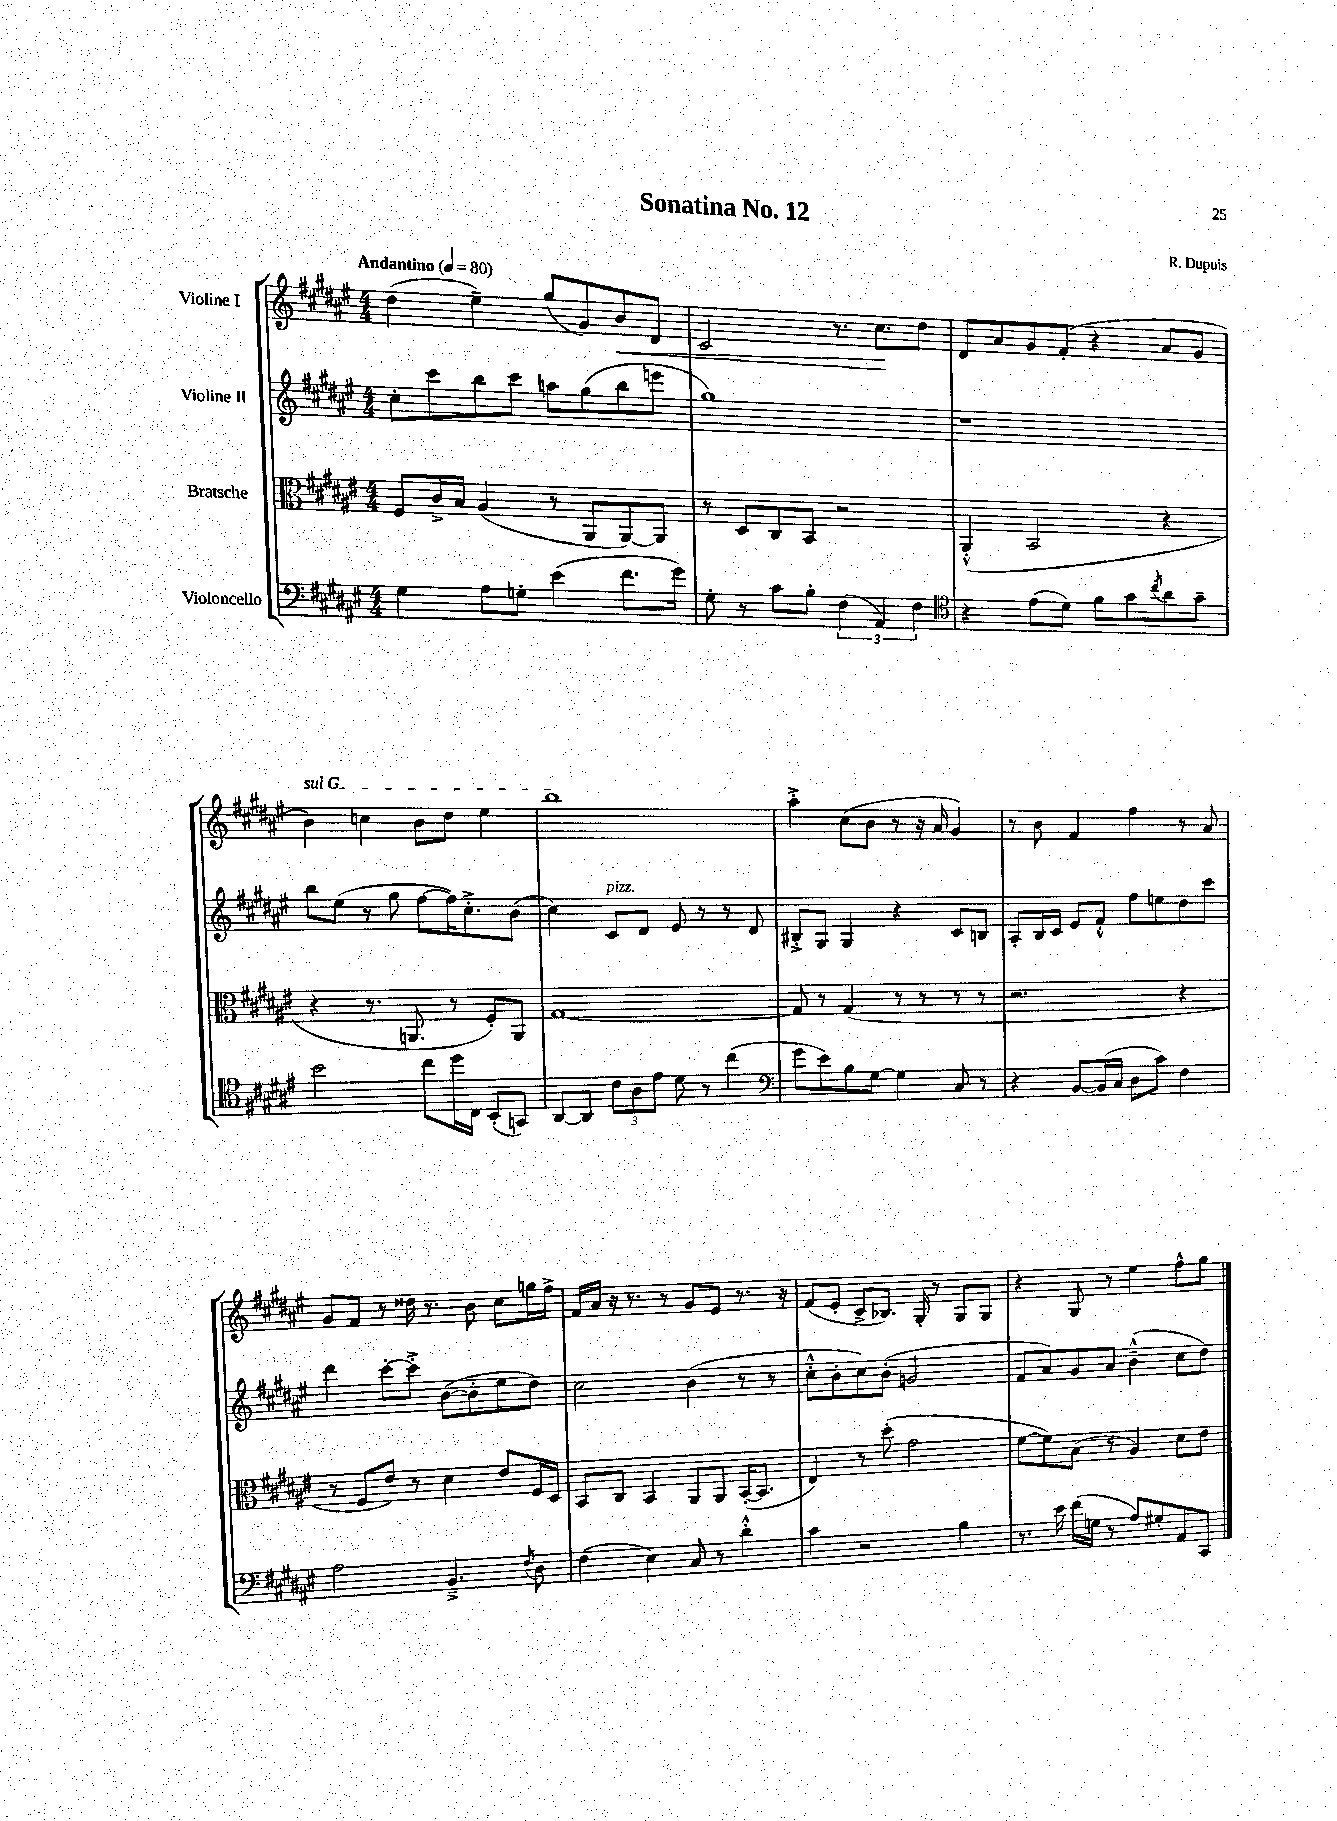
\header { title = "Sonatina No. 12" composer = "R. Dupuis" }
<<
\new StaffGroup <<
\new Staff = "s0" \with { instrumentName = "Violine I" } {
    \clef treble \key fis \major \numericTimeSignature \time 4/4 \tempo "Andantino" 4 = 80
    dis''4( eis''4--) gis''8( gis'8) b'8\< dis'8 |
    cis'2 r8. cis''8.\! dis''8 |
    dis'8 ais'8 gis'8 fis'8-.( r4 ais'8 gis'8 |
    \once \override TextSpanner.bound-details.left.text = \markup { \italic "sul G" } b'4\startTextSpan) c''4 b'8 dis''8 eis''4 |
    b''1\stopTextSpan |
    ais''4-.-> cis''8( b'8 r8 r16 ais'16 gis'4) |
    r8 b'8 fis'4 fis''4 r8 ais'8 |
    gis'8 fis'8 r8 disis''16 r8. b'8 cis''8 g''16 fis''16-> |
    fis'16 ais'16 r16 r8. r8 gis'8 eis'8 r8. r16 |
    fis'8( eis'8-. cis'8-> bes8.) gis16-. r8 gis8 gis8 |
    r4 gis8 r8 eis''4 fis''8-^ gis''8 \bar "|." |
}
\new Staff = "s1" \with { instrumentName = "Violine II" } {
    \clef treble \key fis \major \numericTimeSignature \time 4/4
    cis''8-. cis'''8 b''8 cis'''8 a''8 gis''8( b''8 e'''8 |
    gis''1) |
    r1 |
    b''8 eis''8( r8 gis''8 fis''8~ fis''16) cis''8.-.-> b'8( |
    cis''4) cis'8^\markup { \italic "pizz." } dis'8 eis'8 r8 r8 dis'8 |
    bis8-.-> gis8 gis4 r4 cis'8 b8 |
    ais8-. b16 cis'16 eis'8 fis'8-.-^ fis''8 e''8 dis''8 cis'''8 |
    dis'''4 cis'''8~-. cis'''8-.-> b'8~( b'8-. eis''8 dis''8) |
    cis''2 b'4( r8 r8 |
    cis''8-.-^ b'8-. cis''8) b'8-.( g'2 |
    fis'8 ais'8) gis'8 ais'8 b'4---^( cis''8 dis''8) \bar "|." |
}
\new Staff = "s2" \with { instrumentName = "Bratsche" } {
    \clef alto \key fis \major \numericTimeSignature \time 4/4
    fis8 cis'16-> b16 ais4( r8 ais,8 ais,8~) ais,8 |
    r8 dis8 cis8 b,8 r2 |
    ais,4-.-^( b,2 r4 |
    r4 r8. a,8. r8 fis8-.) a,8 |
    gis1~ |
    gis8 r8 gis4( r8 r8 r8 r8 |
    r2. r4 |
    r8 fis8 eis'8) r8 dis'4 eis'8 fis16 dis16 |
    b,8 cis8 b,4 ais,8 ais,8 b,16~-.( b,8. |
    eis4) r8 dis''8-.( gis'2 |
    fis'8~ fis'8) b8( r8 ais4) dis'8 eis'8 \bar "|." |
}
\new Staff = "s3" \with { instrumentName = "Violoncello" } {
    \clef bass \key fis \major \numericTimeSignature \time 4/4
    gis4 ais8 g8-. eis'4( fis'8. gis'16) |
    gis8-. r8 cis'8 b8-. \tuplet 3/2 { fis4( ais,4) fis4 } |
    \clef tenor r4 eis'8( dis'8) fis'8 gis'8 \acciaccatura { cis''8 } ais'8 gis'8-- |
    b'2 cis''8 dis''16 cis16 b,8-.( g,8) |
    ais,8~ ais,8 \tuplet 3/2 { cis'8 ais8 eis'8 } dis'8 r8 cis''4( |
    \clef bass gis'8 eis'8) b8 gis8~ gis4 cis8 r8 |
    r4 b,8~ b,16( cis16 dis8 cis'8) fis4 |
    ais2 b,4.---> \acciaccatura { fis8 } dis8 |
    fis4( eis4) cis8 r8 dis'4-.-^ |
    cis'4 r2 b4 |
    r8. eis'16 fis'16( g16 r8 ais8) gis8-. ais,8 cis,8 \bar "|." |
}
>>
>>
\layout { \context { \Score \remove "Bar_number_engraver" } }
